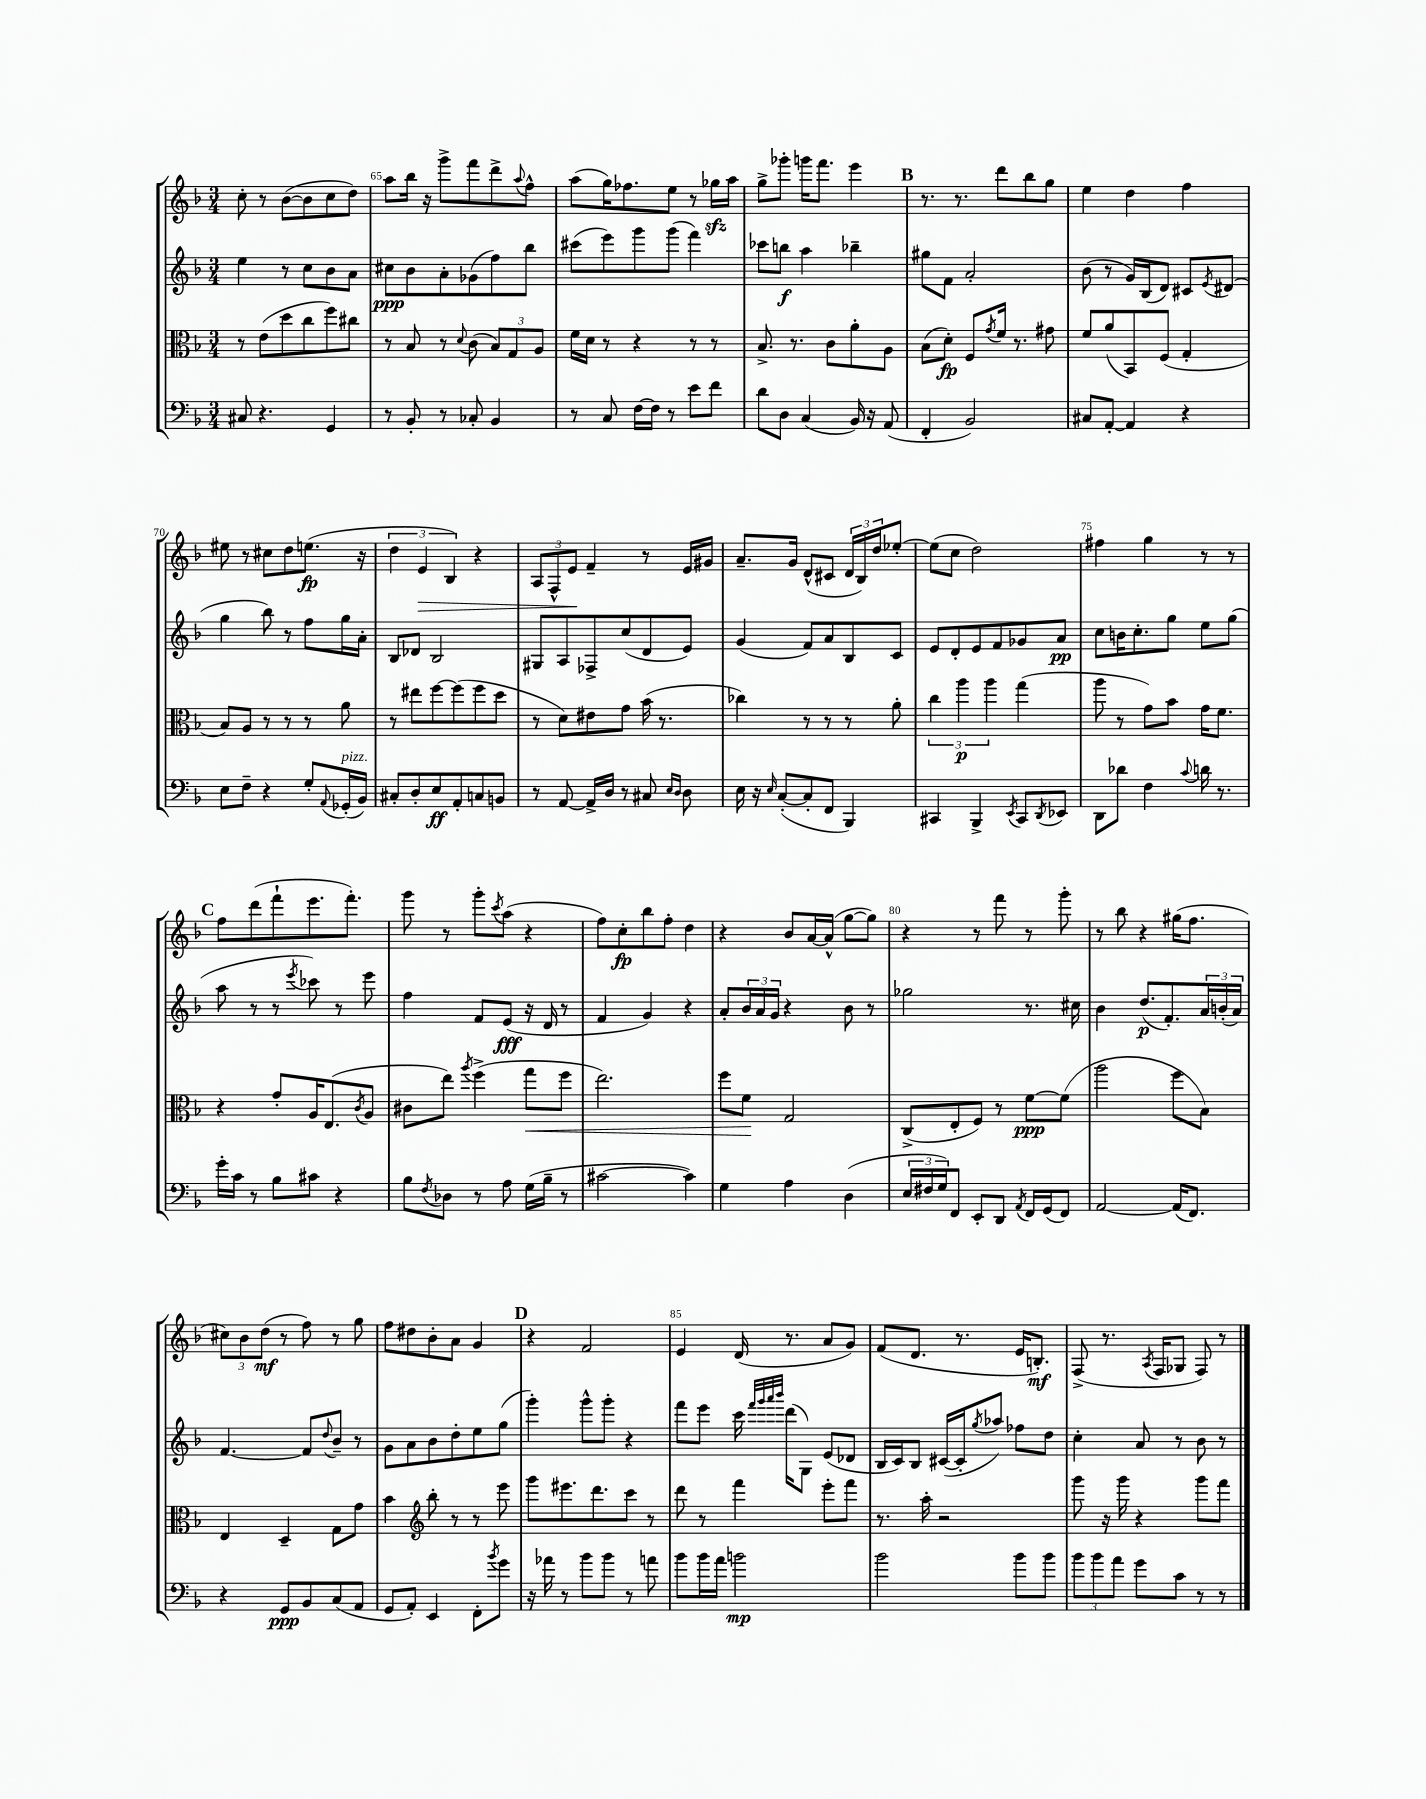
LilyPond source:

<<
\new StaffGroup <<
\new Staff = "s0" {
    \clef treble \key f \major \numericTimeSignature \time 3/4
    c''8-. r8 bes'8~( bes'8 c''8 d''8) |
    a''8 bes''16 r16 g'''8-> f'''8 d'''8-> \appoggiatura { a''8 } f''8-^ |
    a''8( g''16) fes''8. e''8 r8 ges''16\sfz a''16 |
    g''8-> ges'''8-. g'''16 f'''8. e'''4 |
    \mark \markup { \bold "B" } r8. r8. d'''8 bes''8 g''8 |
    e''4 d''4 f''4 |
    eis''8 r8 cis''8 d''8 e''8.\fp( r16 |
    \tuplet 3/2 { d''4 e'4\> bes4) } r4 |
    \tuplet 3/2 { a8 f8-^ e'8\! } f'4-- r8 e'16 gis'16 |
    a'8.-- g'16 d'8-^( cis'8 \tuplet 3/2 { d'16 bes16) d''16 } ees''8~-. |
    ees''8( c''8 d''2) |
    fis''4 g''4 r8 r8 |
    \mark \markup { \bold "C" } f''8 d'''8( f'''8-! e'''8. f'''8.-.) |
    g'''8 r8 g'''8-. \acciaccatura { c'''8 } a''8( r4 |
    f''8) c''8-.\fp bes''8 f''8-. d''4 |
    r4 bes'8 a'16~ a'16-^( g''8~ g''8) |
    r4 r8 f'''8 r8 g'''8-. |
    r8 bes''8 r4 gis''16( f''8. |
    \tuplet 3/2 { cis''8) bes'8 d''8\mf( } r8 f''8) r8 g''8 |
    f''8 dis''8 bes'8-. a'8 g'4 |
    \mark \markup { \bold "D" } r4 f'2 |
    e'4 d'16( r8. a'8 g'8) |
    f'8( d'8. r8. e'16 b8.-.\mf) |
    f8->( r8. \acciaccatura { a8 } f16 ges8 f8) r8 \bar "|." |
}
\new Staff = "s1" {
    \clef treble \key f \major \numericTimeSignature \time 3/4
    e''4 r8 c''8 bes'8 a'8 |
    cis''8\ppp bes'8 a'8-. ges'8( f''8) bes''8 |
    cis'''8( e'''8) g'''8 g'''8( f'''4) |
    ces'''8 b''8\f a''4 bes''4-- |
    \mark \markup { \bold "B" } gis''8 f'8 a'2-. |
    bes'8( r8 g'16) bes16( d'8) cis'8 \acciaccatura { e'8 } dis'8( |
    g''4 bes''8) r8 f''8 g''16 a'16-. |
    bes8 des'8 bes2 |
    gis8 a8 fes8-> c''8( d'8 e'8) |
    g'4( f'8) a'8 bes8 c'8 |
    e'8 d'8-. e'8 f'8 ges'8 a'8\pp |
    c''8 b'16 c''8.-. g''8 e''8 g''8( |
    \mark \markup { \bold "C" } a''8 r8 r8 \acciaccatura { e'''8 } ces'''8) r8 e'''8 |
    f''4 f'8 e'8\fff( r16 d'16 r8 |
    f'4 g'4) r4 |
    a'8-. \tuplet 3/2 { bes'16 a'16 g'16 } r4 bes'8 r8 |
    ges''2 r8. cis''16 |
    bes'4 d''8.\p( f'8.-.) \tuplet 3/2 { a'16 b'16-.( a'16) } |
    f'4.~ f'8 \appoggiatura { d''8 } bes'8-- r8 |
    g'8 a'8 bes'8 d''8-. e''8 g''8( |
    \mark \markup { \bold "D" } g'''4-.) g'''8-^ g'''8-. r4 |
    f'''8 e'''8 c'''16 \grace { f'''32 g'''32 a'''32 bes'''32 } d'''16( g8) e'8( des'8 |
    bes16 c'16) bes8 cis'16~( cis'16-. \acciaccatura { g''8 } aes''8) fes''8 d''8 |
    c''4-. a'8 r8 bes'8 r8 \bar "|." |
}
\new Staff = "s2" {
    \clef alto \key f \major \numericTimeSignature \time 3/4
    r8 e'8( d''8 c''8 f''8) cis''8 |
    r8 bes8 r8 \appoggiatura { d'8 } c'8( \tuplet 3/2 { bes8) g8 a8 } |
    f'16 d'16 r8 r4 r8 r8 |
    bes8.-> r8. c'8 a'8-. a8 |
    \mark \markup { \bold "B" } bes8( d'8-.\fp) f8 \acciaccatura { g'8 } f'16 r8. gis'8 |
    f'8 a'8( bes,8) f8( g4-. |
    bes8) a8 r8 r8 r8 a'8 |
    r8 eis''8 f''8~ f''8( f''8 d''8 |
    r8 d'8) eis'8 g'8 bes'16( r8. |
    ces''4) r8 r8 r8 a'8-. |
    \tuplet 3/2 { c''4 a''4\p a''4 } g''4( |
    a''8 r8 g'8) bes'8 g'16 f'8. |
    \mark \markup { \bold "C" } r4 g'8-. a16 e8.( \acciaccatura { c'8 } a8 |
    cis'8 e''8) \acciaccatura { a''8 } f''4->( g''8\< f''8 |
    e''2.) |
    f''8 f'8\! g2 |
    c8->( e8-. f8) r8 f'8~\ppp f'8( |
    a''2 f''8 bes8) |
    e4 d4-- g8 g'8 |
    bes'4 \clef treble bes''8-. r8 r8 e'''8 |
    \mark \markup { \bold "D" } g'''8 eis'''8. d'''8. c'''8 r8 |
    d'''8 r8 f'''4 e'''8-. f'''8 |
    r8. a''16-. r2 |
    g'''8 r16 g'''16 r4 g'''8 f'''8 \bar "|." |
}
\new Staff = "s3" {
    \clef bass \key f \major \numericTimeSignature \time 3/4
    cis8 r4. g,4 |
    r8 bes,8-. r8 ces8-. bes,4 |
    r8 c8 f16~ f16 r8 e'8 f'8 |
    d'8 d8 c4( bes,16) r16 a,8( |
    \mark \markup { \bold "B" } f,4-. bes,2) |
    cis8 a,8~-. a,4 r4 |
    e8 f8-- r4 g8-. \appoggiatura { a,8 } ges,16-.^\markup { \italic "pizz." }( bes,16) |
    cis8-. d8-. e8\ff a,8-. c8 b,8 |
    r8 a,8~ a,16-> d16 r8 cis8 \grace { e16 d16 } d8 |
    e16 r16 \grace { e16 } c8~-.( c8-. f,8 bes,,4) |
    cis,4 bes,,4-> \acciaccatura { e,8 } cis,8 \acciaccatura { d,8 } ees,8 |
    d,8 des'8 f4 \appoggiatura { c'8 } d'16 r8. |
    \mark \markup { \bold "C" } g'16-. c'16 r8 bes8 cis'8 r4 |
    bes8 \acciaccatura { f8 } des8 r8 a8 g16( bes16-- r8 |
    cis'2~ cis'4) |
    g4 a4 d4( |
    \tuplet 3/2 { e16 fis16 g16) } f,8 e,8-. d,8 \acciaccatura { a,8 } f,16 g,16( f,8) |
    a,2~ a,16( f,8.) |
    r4 g,8\ppp bes,8 c8( a,8 |
    g,8 a,8-.) e,4 f,8-. \acciaccatura { bes'8 } g'8 |
    \mark \markup { \bold "D" } r16 aes'16 r8 bes'8 bes'8 r8 a'8 |
    bes'8 bes'16 a'16 b'2\mp |
    bes'2 bes'8 bes'8 |
    \tuplet 3/2 { bes'8 bes'8 a'8 } g'8 c'8 r8 r8 \bar "|." |
}
>>
>>
\layout { \context { \Score currentBarNumber = #64 \override BarNumber.break-visibility = ##(#f #t #t) barNumberVisibility = #(every-nth-bar-number-visible 5) } }
